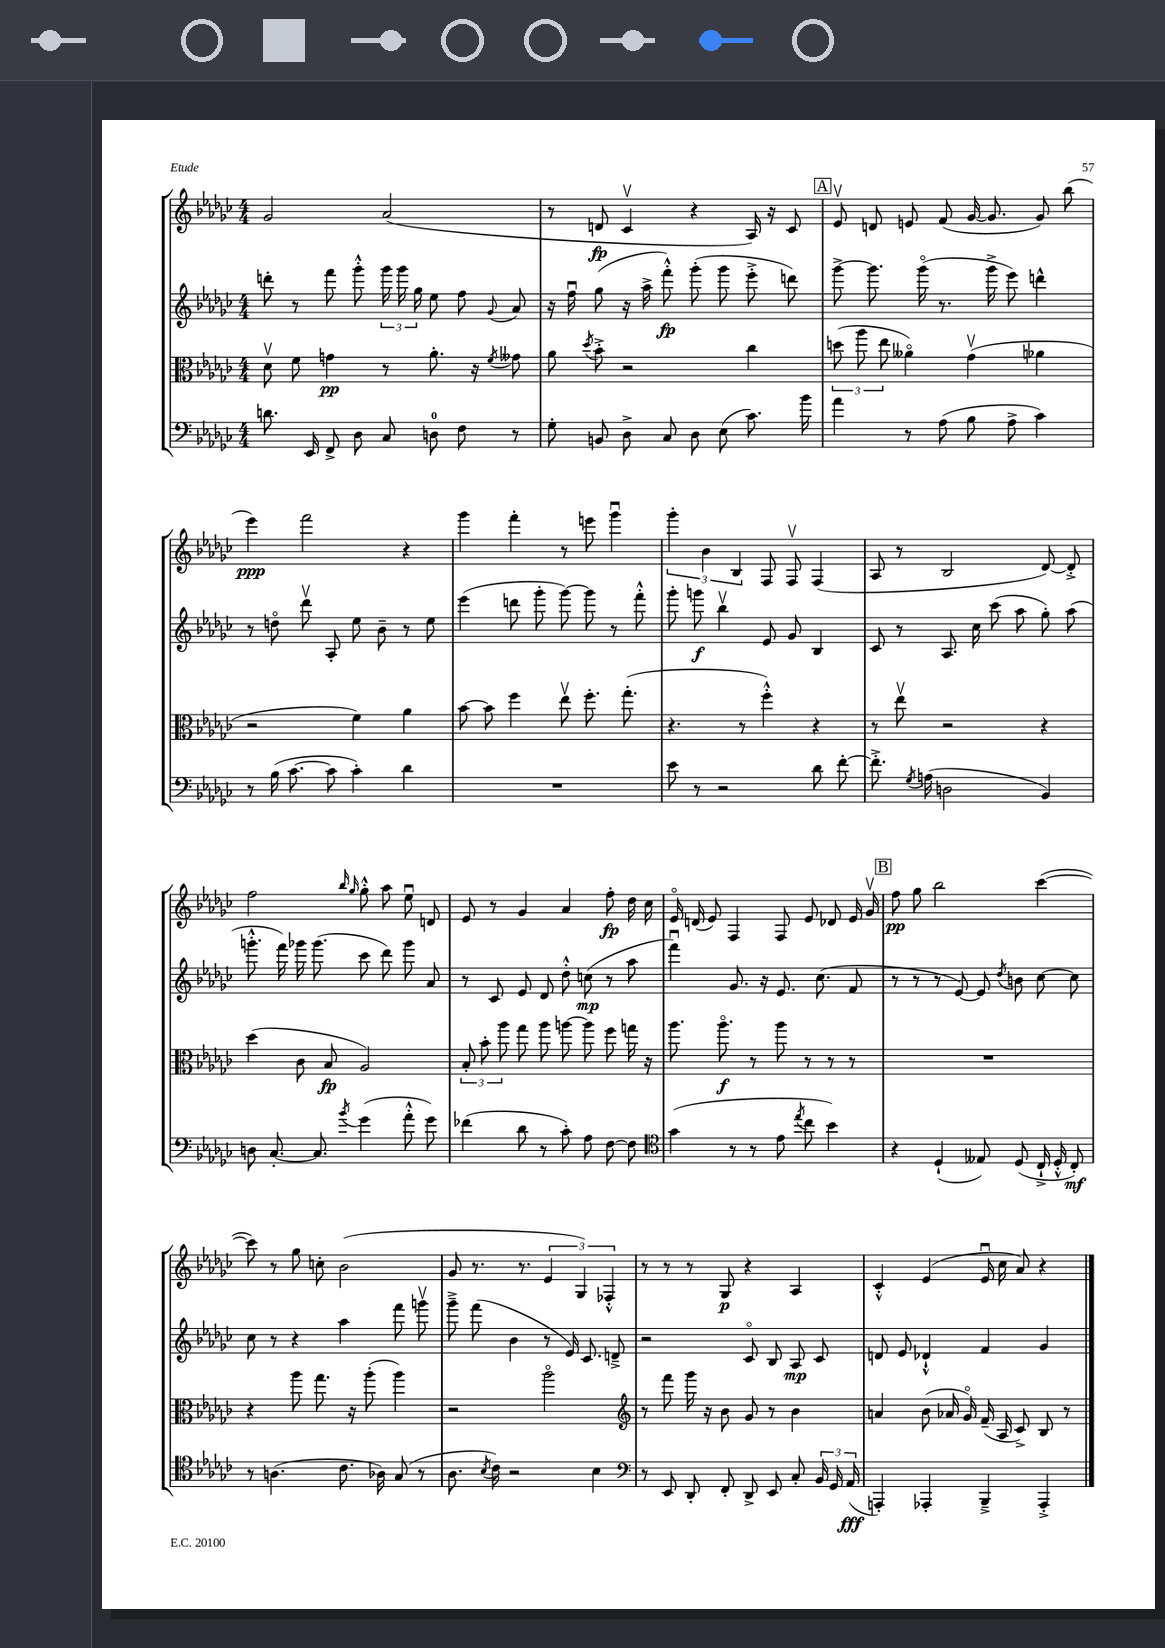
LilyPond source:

<<
\new StaffGroup <<
\new Staff = "s0" {
    \clef treble \key ges \major \numericTimeSignature \time 4/4
    \autoBeamOff ges'2 aes'2( |
    r8 d'8\fp ces'4\upbow r4 aes16) r16 ces'8 |
    \mark \markup { \box "A" } ees'8\upbow d'8 e'8 f'8( ges'16~ ges'8. ges'8) bes''8( |
    ees'''4\ppp) f'''2 r4 |
    ges'''4 f'''4-. r8 e'''8 ges'''4\downbow |
    \tuplet 3/2 { ges'''4-. bes'4 bes4 } f8 f8\upbow f4( |
    aes8 r8 bes2 des'8~) des'8-.-> |
    f''2 \grace { bes''16 ges''16 } ges''8-.-^ aes''8 ees''8\downbow d'8 |
    ees'8 r8 ges'4 aes'4 f''8-.\fp des''16 ces''16 |
    ees'16\flageolet d'16( ees'8) f4 f8 ees'8 des'8 ees'16 ges'16\upbow |
    \mark \markup { \box "B" } f''8\pp ges''8 bes''2 ces'''4~( |
    ces'''8) r8 ges''8 c''8-. bes'2( |
    ges'8 r8. r8. \tuplet 3/2 { ees'4 ges4) fes4-.-^ } |
    r8 r8 r8 ges8\p r4 aes4 |
    ces'4-.-^ ees'4( ees'16\downbow ces''16 aes'8) r4 \bar "|." |
}
\new Staff = "s1" {
    \clef treble \key ges \major \numericTimeSignature \time 4/4
    \autoBeamOff d'''8-. r8 f'''8 ges'''8-.-^ \tuplet 3/2 { ges'''16 ges'''16 ges''16 } ees''8 f''8 \appoggiatura { ges'8 } aes'8 |
    r16 f''16\downbow ges''8( r16 aes''16-> f'''8-.-^\fp) ges'''8-.( ges'''8 ees'''8-.-> d'''8) |
    \mark \markup { \box "A" } ges'''8~-> ges'''8. ges'''16\flageolet( r8. ges'''16-> ees'''8) d'''4-^ |
    r8 d''8\flageolet des'''8\upbow aes8-. ees''8 bes'8-- r8 ees''8 |
    ees'''4( d'''8 ges'''8-. ges'''8~) ges'''8 r8 f'''8-.-^ |
    ges'''8-. g'''8\f bes''4\upbow ees'8 ges'8 bes4 |
    ces'8 r8 aes8. ces''16 ces'''8( aes''8 ges''8-.) aes''8( |
    g'''8.-.-^ f'''16) ges'''16 ges'''8.( ces'''8 des'''8) ges'''8 aes'8 |
    r8 ces'8 ees'8 des'8 des''8-.-^ c''8\mp( r8 aes''8 |
    f'''4\downbow) ges'8. r16 ees'8. ces''8.( f'8 |
    \mark \markup { \box "B" } r8 r8 r8 ees'8~) ees'8 \acciaccatura { des''8 } b'8 ces''8~ ces''8 |
    ces''8 r8 r4 aes''4 f'''8 g'''8\upbow |
    ges'''8---> f'''8( bes'4 r8 ees'16) ces'8. d'8---> |
    r2 ces'8\flageolet bes8 aes8\mp ces'8 |
    d'8 ees'8 des'4-!-^ f'4 ges'4 \bar "|." |
}
\new Staff = "s2" {
    \clef alto \key ges \major \numericTimeSignature \time 4/4
    \autoBeamOff des'8\upbow f'8 g'4\pp r8 aes'8.-. r16 \acciaccatura { f'8 } geses'8 |
    aes'8 \acciaccatura { des''8 } bes'8-.-> r2 ces''4 |
    \mark \markup { \box "A" } \tuplet 3/2 { d''8( aes''8 ees''8 } aeses'4\flageolet) ges'4\upbow( aes'4 |
    r2 f'4) aes'4 |
    bes'8~ bes'8 f''4 ees''8\upbow f''8.-. ges''8.-.( |
    r4. r8 f''4-.-^) r4 |
    r8 ees''8\upbow r2 r4 |
    des''4( ces'8 bes8\fp aes2) |
    \tuplet 3/2 { bes8-. bes'8-. aes''8 } ges''8 aes''8 a''8~ a''8 f''8 g''16 r16 |
    aes''8. aes''8.\flageolet\f r8 aes''8 r8 r8 r8 |
    \mark \markup { \box "B" } R1 |
    r4 aes''8 ges''8. r16 aes''8-.( aes''4) |
    r2 aes''2\flageolet |
    \clef treble r8 f'''8 ges'''16 r16 bes'8 ges'8 r8 bes'4 |
    a'4 bes'8( aes'16 ges'16\flageolet) f'16--( aes16 ces'8->) bes8 r8 \bar "|." |
}
\new Staff = "s3" {
    \clef bass \key ges \major \numericTimeSignature \time 4/4
    \autoBeamOff d'8. ees,16 f,8-> des8 ces8 d8-0 f8 r8 |
    ges8-. b,8 des8-> ces8 des8 ees8( ces'8.) bes'16 |
    \mark \markup { \box "A" } aes'4 r8 aes8( bes8 aes8-> ces'4) |
    r8 bes16( ces'8.~ ces'8 ces'4-.) des'4 |
    R1 |
    ees'8 r8 r2 des'8 f'8~-. |
    f'8.-.-> \acciaccatura { ges8 } a16( d2 bes,4) |
    d8 ces8.~-. ces8. \acciaccatura { bes'8 } ges'4( aes'8-.-^ ges'8) |
    fes'4( des'8 r8 ces'8-.) aes8 f8~ f8 |
    \clef tenor ges'4( r8 r8 ees'8 \acciaccatura { ees''8 } ces''8 bes'4) |
    \mark \markup { \box "B" } r4 des4-!( eeses8) des8( ces16-!-> des16-.-^ ces8-.\mf) |
    r8 a4.( ces'8. aes16) ges8( r8 |
    aes8. \acciaccatura { bes8 } ces'16) r2 bes4 |
    \clef bass r8 ees,8 des,8-. f,8-. des,8-> ees,8 ces8-. \tuplet 3/2 { bes,16 ges,16 aes,16\fff( } |
    a,,4-.) aes,,4-. bes,,4---> aes,,4-.-> \bar "|." |
}
>>
>>
\layout { \context { \Score \remove "Bar_number_engraver" } }
